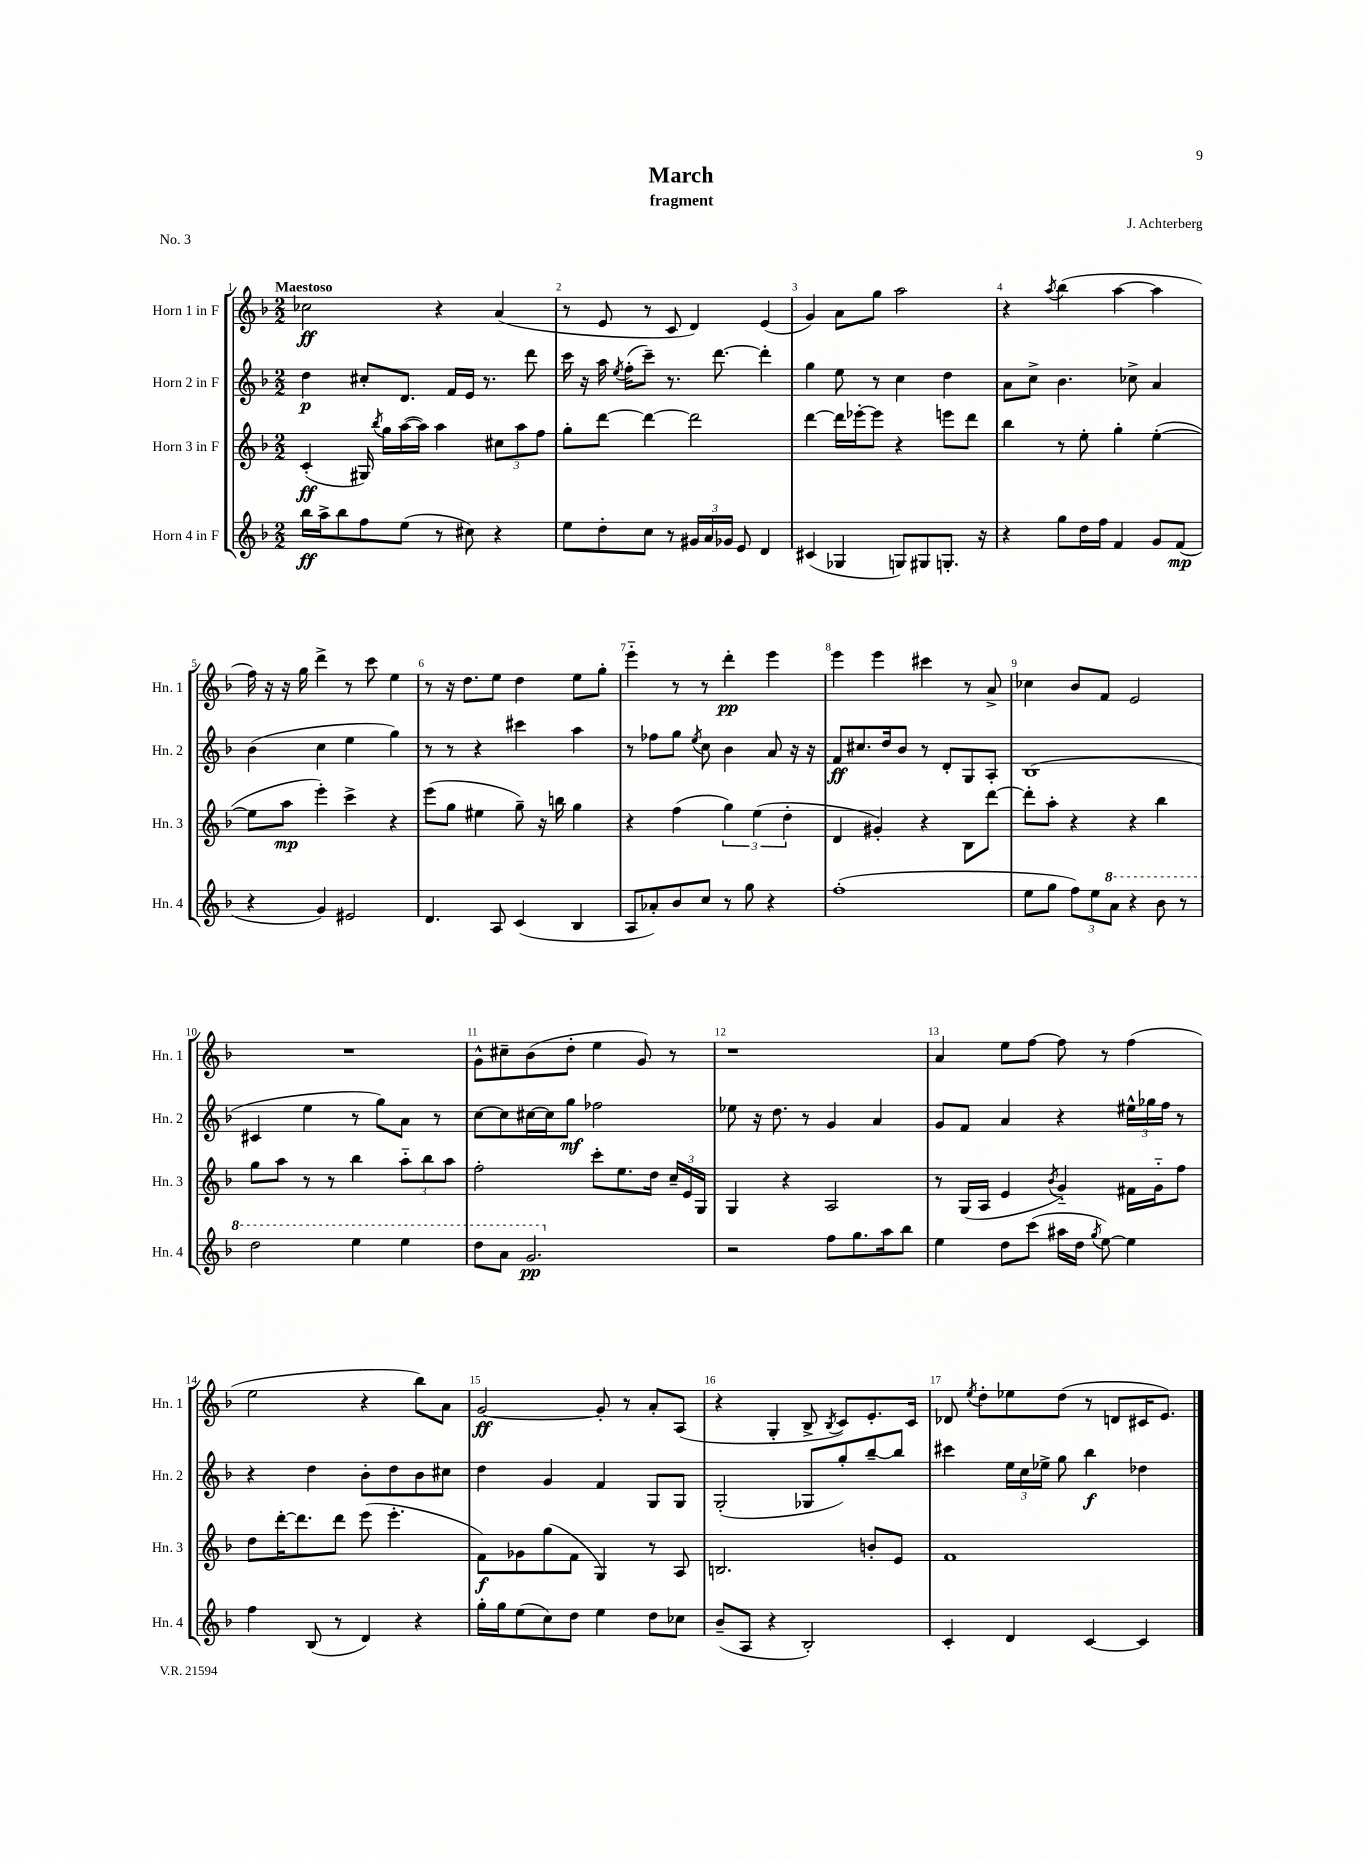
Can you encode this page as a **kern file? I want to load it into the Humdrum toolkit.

**kern	**kern	**kern	**kern
*staff4	*staff3	*staff2	*staff1
*clefG2	*clefG2	*clefG2	*clefG2
*k[b-]	*k[b-]	*k[b-]	*k[b-]
*M2/2	*M2/2	*M2/2	*M2/2
16bb-	(4c'	4dd	2cc-
16aa^	.	.	.
8bb-	.	.	.
8ff	16G#)	8cc#'	.
.	8qbb-	.	.
.	16gg	.	.
(8ee	([16aa	8.d	.
.	16aa])	.	.
8r	4aa	.	4r
.	.	16f	.
8cc#)	.	16e	.
.	.	8.r	.
4r	12cc#	.	(4a
.	12aa	.	.
.	.	8ddd	.
.	12ff	.	.
=	=	=	=
8ee	8gg'	16ccc	8r
.	.	16r	.
8dd'	[8ddd	16aa	8e
.	.	8qee	.
.	.	(16ff'	.
8cc	4ddd_	8ccc~)	8r
8r	.	8.r	8c
24g#	2ddd]	.	4d)
24a	.	.	.
.	.	[8.ddd	.
24g-	.	.	.
8e	.	.	.
4d	.	4ddd']	(4e
=	=	=	=
(4c#	[4ddd	4gg	4g)
4G-	16ddd]	8ee	8a
.	[16eee-'	.	.
.	8eee-]	8r	8gg
8G)	4r	4cc	2aa
8G#	.	.	.
8.G'	8eee	4dd	.
.	8ddd	.	.
16r	.	.	.
=	=	=	=
4r	4bb-	8a	4r
.	.	8cc^	.
.	.	.	8qaa
8gg	8r	4.b-	(4bb-
16dd	8ee'	.	.
16ff	.	.	.
4f	4gg'	.	[4aa
.	.	8cc-^	.
8g	([4ee'	4a	4aa]
(8f	.	.	.
=	=	=	=
4r	8ee]	(4b-	16ff)
.	.	.	16r
.	8aa	.	16r
.	.	.	16gg
4g)	4eee')	4cc	4ddd^
2e#	4ccc^	4ee	8r
.	.	.	8ccc
.	4r	4gg)	4ee
=	=	=	=
4.d	(8eee	8r	8r
.	8gg	8r	16r
.	.	.	8.dd
.	4ee#	4r	.
8A	.	.	8ee
(4c	8gg~)	4ccc#	4dd
.	16r	.	.
.	16bb	.	.
4B-	4gg	4aa	8ee
.	.	.	8gg'
=	=	=	=
8A	4r	8r	4eee'~
8a-')	.	8ff-	.
8b-	(4ff	8gg	8r
.	.	8qee	.
8cc	.	8cc	8r
8r	6gg)	4b-	4ddd'
8gg	.	.	.
.	(6ee	.	.
4r	.	8a	4eee
.	6dd'	.	.
.	.	16r	.
.	.	16r	.
=	=	=	=
(1ff'	4d	8f	4eee
.	.	8.cc#	.
.	4g#')	.	4eee
.	.	16dd	.
.	.	8b-	.
.	4r	8r	4ccc#
.	.	8d'	.
.	8B-	8G	8r
.	[8ddd	8A'	8a^
=	=	=	=
8ee	8ddd']	(1B-	4cc-
8gg	8aa'	.	.
12ff)	4r	.	8b-
12ee	.	.	.
.	.	.	8f
12aa	.	.	.
4r	4r	.	2e
8bb-	4bb-	.	.
8r	.	.	.
=	=	=	=
2ddd	8gg	4c#	1r
.	8aa	.	.
.	8r	4ee	.
.	8r	.	.
4eee	4bb-	8r	.
.	.	8gg)	.
4eee	12aa'~	8a	.
.	12bb-	.	.
.	.	8r	.
.	12aa	.	.
=	=	=	=
8ddd	2ff'	[8cc	8g^^
8aa	.	8cc]	8cc#~
2.gg	.	[16cc#	(8b-
.	.	16cc#]	.
.	.	8gg	8dd'
.	8ccc'	2ff-	4ee
.	8.ee	.	.
.	.	.	8g)
.	16dd	.	.
.	24cc~	.	8r
.	24e	.	.
.	24G	.	.
=	=	=	=
2r	4G	8ee-	1r
.	.	16r	.
.	.	8.dd	.
.	4r	.	.
.	.	8r	.
8ff	2A	4g	.
8.gg	.	.	.
.	.	4a	.
16aa	.	.	.
8bb-	.	.	.
=	=	=	=
4ee	8r	8g	4a
.	(16G	8f	.
.	16A	.	.
8dd	4e	4a	8ee
(8ccc	.	.	[8ff
.	8qb-	.	.
16aa#	4g'~)	4r	8ff]
16dd	.	.	.
8qgg	.	.	.
[8ee)	.	.	8r
4ee]	16f#	24ee#^^	(4ff
.	.	24gg-	.
.	16g'~	.	.
.	.	24ff	.
.	8ff	8r	.
=	=	=	=
4ff	8dd	4r	2ee
.	[16ddd'	.	.
.	8.ddd]	.	.
(8B-	.	4dd	.
8r	8ddd	.	.
4d)	(8eee	8b-'	4r
.	4.eee'	8dd	.
4r	.	8b-	8bb-)
.	.	8cc#	8a
=	=	=	=
16gg'	8f)	4dd	[2g
16gg	.	.	.
(8ee	8g-	.	.
8cc)	(8gg	4g	.
8dd	8f	.	.
4ee	4G)	4f	8g']
.	.	.	8r
8dd	8r	8G	8a'
8cc-	8A	8G	(8A
=	=	=	=
(8b-~	2.B	(2G'	4r
8A	.	.	.
4r	.	.	4G'
2B-')	.	8G-	8B-^
.	.	.	8qB-
.	.	8gg')	8c)
.	8b'	[8bb-~	8.e'
.	8e	8bb-]	.
.	.	.	16c
=	=	=	=
4c'	1f	4ccc#	8d-
.	.	.	8qee
.	.	.	8dd'
4d	.	24ee	8ee-
.	.	24cc	.
.	.	24ee-^	.
.	.	8gg	(8dd
[4c	.	4bb-	8r
.	.	.	8d
4c]	.	4dd-	16c#
.	.	.	8.e)
==	==	==	==
*-	*-	*-	*-
